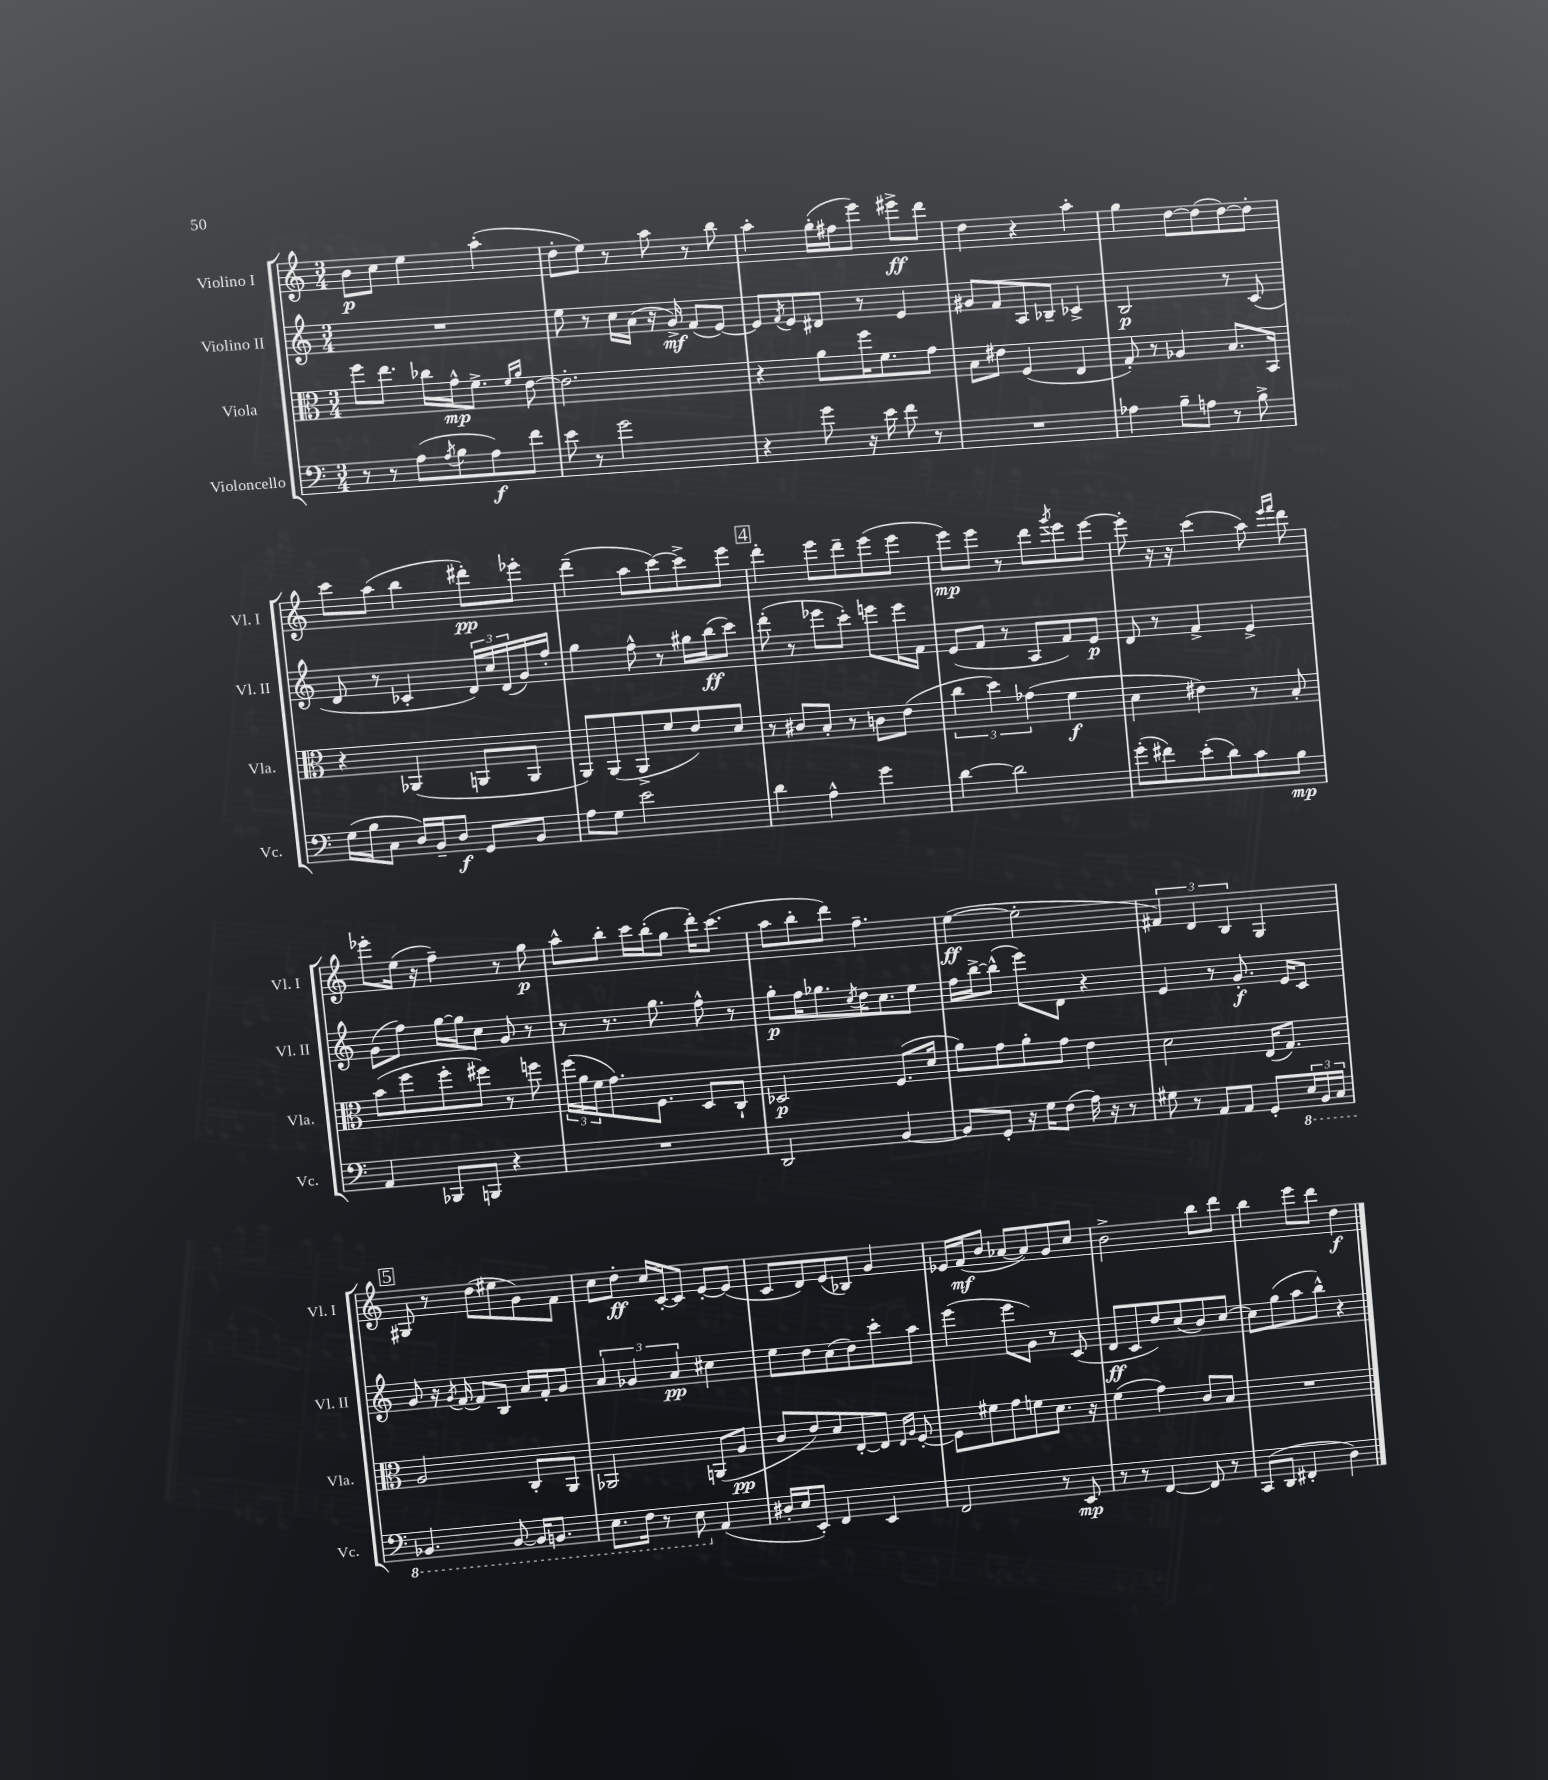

**kern	**dynam	**kern	**dynam	**kern	**dynam	**kern	**dynam
*part4	*part4	*part3	*part3	*part2	*part2	*part1	*part1
*staff4	*staff4	*staff3	*staff3	*staff2	*staff2	*staff1	*staff1
*I"Violoncello	*	*I"Viola	*	*I"Violino II	*	*I"Violino I	*
*I'Vc.	*	*I'Vla.	*	*I'Vl. II	*	*I'Vl. I	*
*clefF4	*	*clefC3	*	*clefG2	*	*clefG2	*
*k[]	*	*k[]	*	*k[]	*	*k[]	*
*M3/4	*	*M3/4	*	*M3/4	*	*M3/4	*
=13	=13	=13	=13	=13	=13	=13	=13
8r	.	8ff\L	.	2.r	.	8b\L	p
8r	.	8.ee\J	.	.	.	8cc\J	.
(8A\L	.	.	.	.	.	4ee\	.
.	.	16cc-X\LL	.	.	.	.	.
8qA/	.	.	.	.	.	.	.
8B\	.	16g^^\J	mp	.	.	.	.
.	.	8.f^\J	.	.	.	.	.
8A\)	f	.	.	.	.	(4aa'\	.
.	.	16qqf/LL	.	.	.	.	.
.	.	16qqa/JJ	.	.	.	.	.
8f\J	.	[8e\	.	.	.	.	.
=14	=14	=14	=14	=14	=14	=14	=14
8e\	.	2.e'\]	.	8ee\	.	8dd'\L	.
8r	.	.	.	8r	.	8ee\J)	.
2g\	.	.	.	16cc\LL	.	8r	.
.	.	.	.	(16a\JJ	.	.	.
.	.	.	.	16r	.	8aa\	.
.	.	.	.	16g^/)	mf	.	.
.	.	.	.	(8f/L	.	8r	.
.	.	.	.	[8e/J)	.	8bb\	.
=15	=15	=15	=15	=15	=15	=15	=15
4r	.	4r	.	8e/L]	.	4aa'\	.
.	.	.	.	8qf/	.	.	.
.	.	.	.	8e/	.	.	.
8g\	.	8a\L	.	8d#X/J	.	(16gg'\LL	.
.	.	.	.	.	.	16ff#X\J	.
16r	.	16ff\K	.	8r	.	8eee\J)	.
16e\	.	8.f\	.	.	.	.	.
8f\	.	.	.	4e/	.	8eee#X^\L	ff
8r	.	8g\J	.	.	.	8ddd\J	.
=16	=16	=16	=16	=16	=16	=16	=16
2.r	.	8B\L	.	8g#X/L	.	4dd\	.
.	.	8e#X\J	.	8f/	.	.	.
.	.	(4F/	.	8A/	.	4r	.
.	.	.	.	8B-X~/J	.	.	.
.	.	4E/	.	4c-X^/	.	4aa'\	.
=17	=17	=17	=17	=17	=17	=17	=17
4A-X\	.	8G'/)	.	2B/	p	4gg\	.
.	.	8r	.	.	.	.	.
8B~\L	.	4A-X/	.	.	.	[8dd\L	.
8An\J	.	.	.	.	.	(8dd\]	.
8r	.	8.B/L	.	8r	.	[8dd\)	.
8B^\	.	.	.	(8c/	.	8dd'\J]	.
.	.	16BB/Jk	.	.	.	.	.
!!LO:LB:g=z
=18	=18	=18	=18	=18	=18	=18	=18
(16G\LL	.	4r	.	8d/	.	8ccc\L	.
16B\J	.	.	.	.	.	.	.
8C\J	.	.	.	8r	.	(8aa\J	.
16D/LL)	.	(4AA-X/	.	4c-X'/	.	4bb\	.
16BB~/J	.	.	.	.	.	.	.
8D/J	f	.	.	.	.	.	.
8GG/L	.	8AAn/L	.	24d/LL)	.	8ddd#X'\L)	pp
.	.	.	.	24cc/	.	.	.
.	.	.	.	(24d/	.	.	.
8BB/J	.	8AA/J	.	16g/)	.	8eee-X'\J	.
.	.	.	.	16ff'/JJ	.	.	.
=19	=19	=19	=19	=19	=19	=19	=19
8A\L	.	8AA/L)	.	4gg\	.	(4ddd~\	.
8G\J	.	(8AA/	.	.	.	.	.
2e\	.	8AA^/	.	8ff^^\	.	8aa\L	.
.	.	8f/	.	8r	.	[8ccc\)	.
.	.	8e/)	.	16gg#X\LL	.	8ccc^\]	.
.	.	.	.	(16bb\J	ff	.	.
.	.	8d/J	.	8ccc\J)	.	8eee\J	.
!!LO:REH:place=s1:t=4
=20	=20	=20	=20	=20	=20	=20	=20
4d\	.	8r	.	(8ddd'\	.	4ddd'\	.
.	.	8c#X/L	.	8r	.	.	.
4A^^\	.	8B'/J	.	8eee-X\L	.	8eee\L	.
.	.	8r	.	8ccc'\J)	.	8ddd~\	.
4g\	.	8cn\L	.	8eeen\L	.	(8eee\	.
.	.	(8e\J	.	16eee\L	.	8eee\J	.
.	.	.	.	16f\JJ	.	.	.
=21	=21	=21	=21	=21	=21	=21	=21
[4d\	.	6cc\	.	(8e/L	.	8eee\L)	mp
.	.	.	.	8f/J	.	8eee\J	.
.	.	6dd\)	.	.	.	.	.
2d\]	.	.	.	8r	.	8r	.
.	.	(6g-X\	.	.	.	.	.
.	.	.	.	8A/L	.	8ddd\L	.
.	.	.	.	.	.	8qggg/	.
.	.	4f\	f	8f/)	.	8eee\	.
.	.	.	.	8e/J	p	[8eee\J	.
=22	=22	=22	=22	=22	=22	=22	=22
(8g'\L	.	4d\	.	8d/	.	8eee'\]	.
8f#X\)	.	.	.	8r	.	16r	.
.	.	.	.	.	.	16r	.
(8e'\	.	4e#X\)	.	4f^/	.	(4ccc\	.
8d\)	.	.	.	.	.	.	.
8c\	.	8r	.	4e^/	.	8aa\)	.
.	.	.	.	.	.	16qqeee/LL	.
.	.	.	.	.	.	16qqfff/JJ	.
8B\J	mp	8B'/	.	.	.	8ddd\	.
!!LO:LB:g=z
=23	=23	=23	=23	=23	=23	=23	=23
4AA/	.	(8b\L	.	(8g\L	.	8eee-X'\L	.
.	.	8ff\	.	8ff\J)	.	(16ee\Jk	.
.	.	.	.	.	.	16r	.
8BBB-X/L	.	8ff'\	.	[16gg\LL	.	4ff~\)	.
.	.	.	.	16gg\J]	.	.	.
8BBBn/J	.	8ff#X\J)	.	8cc\J	.	.	.
4r	.	8r	.	8g/	.	8r	.
.	.	8ffn\	.	8r	.	8gg\	p
=24	=24	=24	=24	=24	=24	=24	=24
2.r	.	(24ff\LL	.	8r	.	8aa^^\L	.
.	.	24a\	.	.	.	.	.
.	.	24f\J	.	.	.	.	.
.	.	8.g\)	.	8.r	.	8bb'\J	.
.	.	.	.	.	.	16ccc\LL	.
.	.	8.F\J	.	8.gg\	.	(16bb'\J	.
.	.	.	.	.	.	8gg\J	.
.	.	8D/L	.	8ff^^\	.	16ddd'\KL)	.
.	.	.	.	.	.	(8.ccc\J	.
.	.	8C`/J	.	8r	.	.	.
=25	=25	=25	=25	=25	=25	=25	=25
2DD/	.	2D-X/	p	8gg'\L	p	8aa\L	.
.	.	.	.	16ff\K	.	8bb'\	.
.	.	.	.	8.gg-X\	.	.	.
.	.	.	.	.	.	8ddd\J)	.
.	.	.	.	8qcc/	.	.	.
.	.	.	.	16dd\K	.	4.ff~\	.
.	.	.	.	8.cc\	.	.	.
[4BB/	.	(8.F/L	.	.	.	.	.
.	.	.	.	8ee\J	.	.	.
.	.	16d/Jk	.	.	.	.	.
=26	=26	=26	=26	=26	=26	=26	=26
8BB/L]	.	8a\L)	.	16ff\LL	.	([4ee\	ff
.	.	.	.	[16bb^\J	.	.	.
8GG'/J	.	8g\	.	(8bb^^\J]	.	.	.
16r	.	8a'\	.	8eee\L)	.	2ee'\]	.
16G\KL	.	.	.	.	.	.	.
(8F\J	.	8g\J	.	8d\J	.	.	.
16A\)	.	4e\	.	4r	.	.	.
16r	.	.	.	.	.	.	.
8r	.	.	.	.	.	.	.
=27	=27	=27	=27	=27	=27	=27	=27
8G#X\	.	2d\	.	4e/	.	6f#X/)	.
8r	.	.	.	.	.	.	.
.	.	.	.	.	.	6d/	.
8AA/L	.	.	.	8r	.	.	.
.	.	.	.	.	.	6B/	.
8AA/J	.	.	.	8.g'/	f	.	.
8GG'/L	.	(16E/KL	.	.	.	4G/	.
.	.	8.G/J)	.	16e/KL	.	.	.
*8ba	*	*	*	*	*	*	*
24EE/L	.	.	.	8c/J	.	.	.
24BBB/	.	.	.	.	.	.	.
24CC/JJ	.	.	.	.	.	.	.
!!LO:LB:g=z
!!LO:REH:place=s1:t=5
=28	=28	=28	=28	=28	=28	=28	=28
4.BBB-X/	.	2A/	.	8g/	.	8G#X/	.
.	.	.	.	16r	.	8r	.
.	.	.	.	8qg/	.	.	.
.	.	.	.	[16f/	.	.	.
.	.	.	.	8f/L]	.	(8dd\L	.
[8BBB-/	.	.	.	8B/J	.	8ee#X\	.
16BBB-/KL]	.	8C'/L	.	16a/LL	.	8g\)	.
8.BBBn/J	.	.	.	16f'/J	.	.	.
.	.	8AA/J	.	8g/J	.	8f\J	.
=29	=29	=29	=29	=29	=29	=29	=29
8.EE\L	.	2AA-X/	.	6a/	.	8cc\L	.
.	.	.	.	.	.	8dd'\J	ff
.	.	.	.	6g-X/	.	.	.
16FF\Jk	.	.	.	.	.	.	.
8r	.	.	.	.	.	16cc/LL	.
.	.	.	.	.	.	[16c'/J	.
.	.	.	.	6a/	pp	.	.
8EE\	.	.	.	.	.	8c/J]	.
*X8ba	*	*	*	*	*	*	*
(4AA/	.	(8AAn/L	.	4cc#X\	.	[8e'/L	.
.	.	8A/J	pp	.	.	(8e/J]	.
=30	=30	=30	=30	=30	=30	=30	=30
16D#X'/LL	.	8c/L	.	8ee\L	.	8c/L	.
16E/J	.	.	.	.	.	.	.
8EE'/J)	.	8e/)	.	8dd\	.	8d/)	.
4FF/	.	8d/	.	(8cc\	.	(8e/	.
.	.	[8E'/	.	8dd\)	.	8B-X/J)	.
4EE/	.	8E/J]	.	8ccc'\	.	4g/	.
.	.	16qqE/LL	.	.	.	.	.
.	.	16qqA/JJ	.	.	.	.	.
.	.	[8F'/	.	8aa\J	.	.	.
=31	=31	=31	=31	=31	=31	=31	=31
2FF/	.	8F\L]	.	(4eee\	.	16e-X/LL	.
.	.	.	.	.	.	(16f/J	mf
.	.	8f#X\	.	.	.	8b/J	.
.	.	8g\	.	8eee\L	.	[8a-X/L	.
.	.	8fn\	.	8g\J)	.	8a-/])	.
8r	.	8.d\J	.	8r	.	8g/	.
8EE/	mp	.	.	(8c/	.	8cc/J	.
.	.	16r	.	.	.	.	.
=32	=32	=32	=32	=32	=32	=32	=32
8r	.	(4f\	.	8d/L	ff	2b^\	.
8r	.	.	.	8c/	.	.	.
[4FF/	.	4g\)	.	8dd/)	.	.	.
.	.	.	.	(8cc/	.	.	.
8FF/]	.	8c/L	.	8b/)	.	8bb\L	.
8r	.	8B/J	.	[8cc/J	.	8ddd\J	.
=33	=33	=33	=33	=33	=33	=33	=33
(8CC/L	.	2.r	.	8cc\L]	.	4bb\	.
8DD/J	.	.	.	(8gg\	.	.	.
4FF#X'/	.	.	.	8aa\	.	8eee\L	.
.	.	.	.	8bb^^\J)	.	8ddd\J	.
4D\)	.	.	.	4r	.	4dd\	f
==	==	==	==	==	==	==	==
*-	*-	*-	*-	*-	*-	*-	*-
